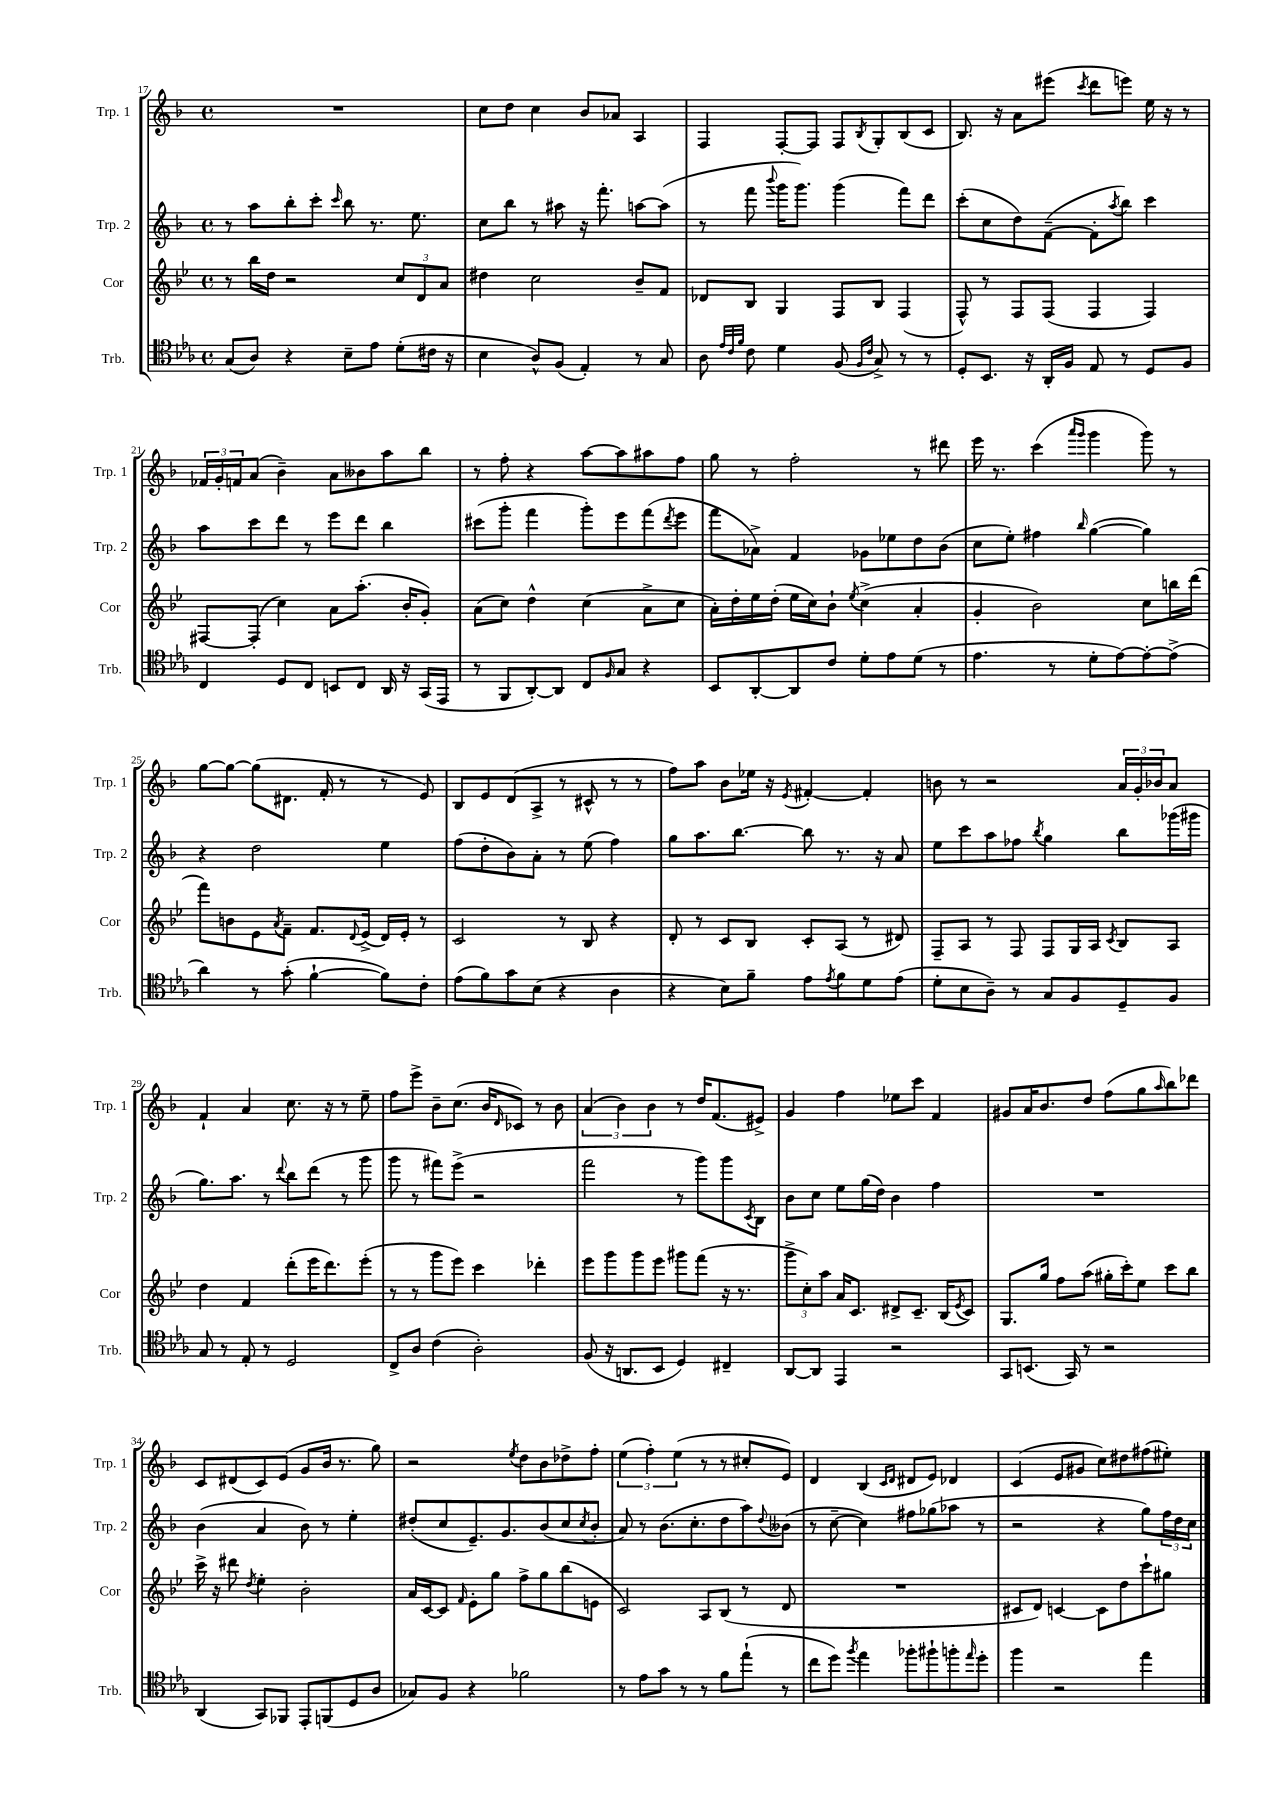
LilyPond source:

<<
\new StaffGroup <<
\new Staff = "s0" \with { instrumentName = "Trp. 1" shortInstrumentName = "Trp. 1" } {
    \clef treble \key f \major \defaultTimeSignature \time 4/4
    R1 |
    c''8 d''8 c''4 bes'8 aes'8 a4 |
    f4 f8~-. f8 f8 \acciaccatura { bes8 } g8-. bes8( c'8 |
    bes8.) r16 a'8 eis'''8( \acciaccatura { c'''8 } d'''8 e'''8) e''16 r16 r8 |
    \tuplet 3/2 { fes'16 g'16-. f'16 } a'8( bes'4--) a'8 beses'8 a''8 bes''8 |
    r8 f''8-. r4 a''8~ a''8 ais''8 f''8 |
    g''8 r8 f''2-. r8 dis'''8 |
    e'''16 r8. c'''4( \grace { a'''16 g'''16 } g'''4 g'''8) r8 |
    g''8~ g''8~ g''8( dis'8. f'16-. r8 r8 e'8) |
    bes8 e'8 d'8( a8-> r8 cis'8-^ r8 r8 |
    f''8) a''8 bes'8 ees''16 r16 \acciaccatura { e'8 } fis'4~-. fis'4-. |
    b'8 r8 r2 \tuplet 3/2 { a'16 g'16-. bes'16 } a'8 |
    f'4-! a'4 c''8. r16 r8 e''8-- |
    f''8 e'''8-> bes'8-- c''8.( bes'16 \grace { d'16 } ces'8) r8 bes'8 |
    \tuplet 3/2 { a'4( bes'4) bes'4 } r8 d''16 f'8.( eis'8->) |
    g'4 f''4 ees''8 c'''8 f'4 |
    gis'8 a'16 bes'8. d''8 f''8( g''8 \grace { a''16 } bes''8) des'''8 |
    c'8 dis'8( c'8) e'8( g'8 bes'16 r8. g''8) |
    r2 \acciaccatura { e''8 } d''8 bes'8 des''8-> f''8-. |
    \tuplet 3/2 { e''4( f''4-.) e''4( } r8 r8 cis''8-. e'8) |
    d'4 bes4( \grace { c'16 d'16 } dis'8 e'8) des'4 |
    c'4( e'8 gis'8 c''8) dis''8 fis''8( eis''8-.) \bar "|." |
}
\new Staff = "s1" \with { instrumentName = "Trp. 2" shortInstrumentName = "Trp. 2" } {
    \clef treble \key f \major \defaultTimeSignature \time 4/4
    r8 a''8 bes''8-. c'''8-. \grace { c'''16 } bes''8 r8. e''8. |
    c''8 bes''8 r8 ais''8 r16 f'''8.-. a''8~ a''8( |
    r8 f'''8 \appoggiatura { bes'''8 } g'''16 g'''8.) g'''4( f'''8) d'''8 |
    c'''8-.( c''8 d''8) f'8~--( f'8-. \acciaccatura { a''8 } bes''8) c'''4 |
    a''8 c'''8 d'''8 r8 e'''8 d'''8 bes''4 |
    cis'''8( g'''8-. f'''4 g'''8-.) e'''8 f'''8( \acciaccatura { d'''8 } e'''8 |
    f'''8 aes'8->) f'4 ges'8 ees''8 d''8 bes'8( |
    c''8 e''8-.) fis''4 \grace { bes''16 } g''4~( g''4) |
    r4 d''2 e''4 |
    f''8( d''8-. bes'8) a'8-. r8 e''8( f''4) |
    g''8 a''8. bes''8.~ bes''8 r8. r16 a'8 |
    e''8 c'''8 a''8 fes''8 \acciaccatura { bes''8 } g''4 bes''8 ges'''16( gis'''16 |
    g''8.) a''8. r8 \appoggiatura { d'''8 } bes''8 d'''8( r8 g'''8 |
    g'''8 r8 fis'''8) e'''8->( r2 |
    f'''2 r8 g'''8) g'''8 \acciaccatura { c'8 } bes8 |
    bes'8 c''8 e''8 g''16( d''16) bes'4 f''4 |
    R1 |
    bes'4( a'4 bes'8) r8 e''4-. |
    dis''8-.( c''8 e'8.--) g'8. bes'8( c''8 \acciaccatura { c''8 } bes'8-. |
    a'8) r8 bes'8.( c''8.-. d''8 a''8) \appoggiatura { d''8 } beses'8( |
    r8 c''8~-- c''4) fis''8 ges''8( aes''8 r8 |
    r2 r4 g''8) \tuplet 3/2 { f''16 d''16 c''16 } \bar "|." |
}
\new Staff = "s2" \with { instrumentName = "Cor" shortInstrumentName = "Cor" } {
    \clef treble \key bes \major \defaultTimeSignature \time 4/4
    r8 bes''16 d''16 r2 \tuplet 3/2 { c''8 d'8 a'8 } |
    dis''4 c''2 bes'8-- f'8 |
    des'8 bes8 g4 f8 bes8 f4( |
    f8-^) r8 f8 f8( f4 f4) |
    fis8~ fis8-.( c''4) a'8 a''8.-.( bes'16-. g'8-.) |
    a'8( c''8) d''4-^ c''4( a'8-> c''8 |
    a'16-.) d''16-. ees''16 d''16-.( ees''16 c''16) bes'8-! \acciaccatura { ees''8 } c''4->( a'4-. |
    g'4-. bes'2) c''8 b''16 d'''16( |
    f'''8) b'8 ees'8 \acciaccatura { a'8 } f'8-- f'8. \appoggiatura { d'8 } ees'16->( d'16) ees'16-. r8 |
    c'2 r8 bes8 r4 |
    d'8-. r8 c'8 bes8 c'8-. a8( r8 dis'8) |
    f8-- a8 r8 f8 f8 g16 a16 \acciaccatura { c'8 } bes8 a8 |
    d''4 f'4 d'''8-.( ees'''16 d'''8.) ees'''8-.( |
    r8 r8 g'''8 ees'''8) c'''4 des'''4-. |
    ees'''8 g'''8 g'''8 ees'''8 gis'''8 f'''8( r16 r8. |
    \tuplet 3/2 { g'''8-> c''8-.) a''8 } a'16 c'8. dis'8-> c'8.-- bes16( \acciaccatura { ees'8 } c'8) |
    g8. g''16 f''8 a''8( gis''16-. c'''16-.) ees''8 c'''8 bes''8 |
    c'''16-> r16 dis'''8 \acciaccatura { d''8 } ees''4-. bes'2-. |
    a'16 c'16~ c'8 \grace { f'16 } ees'8-. g''8 f''8-> g''8 bes''8( e'8 |
    c'2) a8 bes8( r8 d'8 |
    R1 |
    cis'8 d'8) c'4~ c'8 d''8 c'''8-! gis''8 \bar "|." |
}
\new Staff = "s3" \with { instrumentName = "Trb." shortInstrumentName = "Trb." } {
    \clef tenor \key ees \major \defaultTimeSignature \time 4/4
    g8( aes8) r4 bes8-- ees'8 d'8-.( cis'16 r16 |
    bes4 aes8-^) f8( ees4-.) r8 g8 |
    aes8 \grace { ees'32 c'32 f'32 } c'8 d'4 f8( \grace { f16 c'16 } g8->) r8 r8 |
    d8-. bes,8. r16 aes,16-. f16 ees8 r8 d8 f8 |
    c4 d8 c8 b,8 c8 aes,16 r16 g,16( ees,16 |
    r8 f,8 aes,8~-.) aes,8 c8 \grace { f16 } g8 r4 |
    bes,8 aes,8~-. aes,8 c'8 d'8-. ees'8 d'8( r8 |
    ees'4. r8 d'8-. ees'8~) ees'8~-. ees'8->( |
    aes'4) r8 g'8-.( f'4~-! f'8) c'8-. |
    ees'8( f'8) g'8 bes8( r4 aes4 |
    r4 bes8) f'8-- ees'8 \acciaccatura { ees'8 } f'8 d'8 ees'8( |
    d'8-. bes8 aes8--) r8 g8 f8 d8-- f8 |
    g8 r8 ees8-. r8 d2 |
    c8-> aes8 c'4( aes2-.) |
    f8( r16 a,8. bes,8 d4) cis4-- |
    aes,8~ aes,8 ees,4 r2 |
    g,8 b,8.( g,16) r8 r2 |
    aes,4( g,8) fes,8 ees,8-. f,8( d8 aes8 |
    ges8) f8 r4 fes'2 |
    r8 ees'8 g'8 r8 r8 f'8 ees''8-!( r8 |
    c''8 d''8) \acciaccatura { f''8 } ees''4 fes''8-. fis''8-! f''8-. \grace { ees''16 } d''8-. |
    f''4 r2 ees''4 \bar "|." |
}
>>
>>
\layout { \context { \Score currentBarNumber = #17 } }
